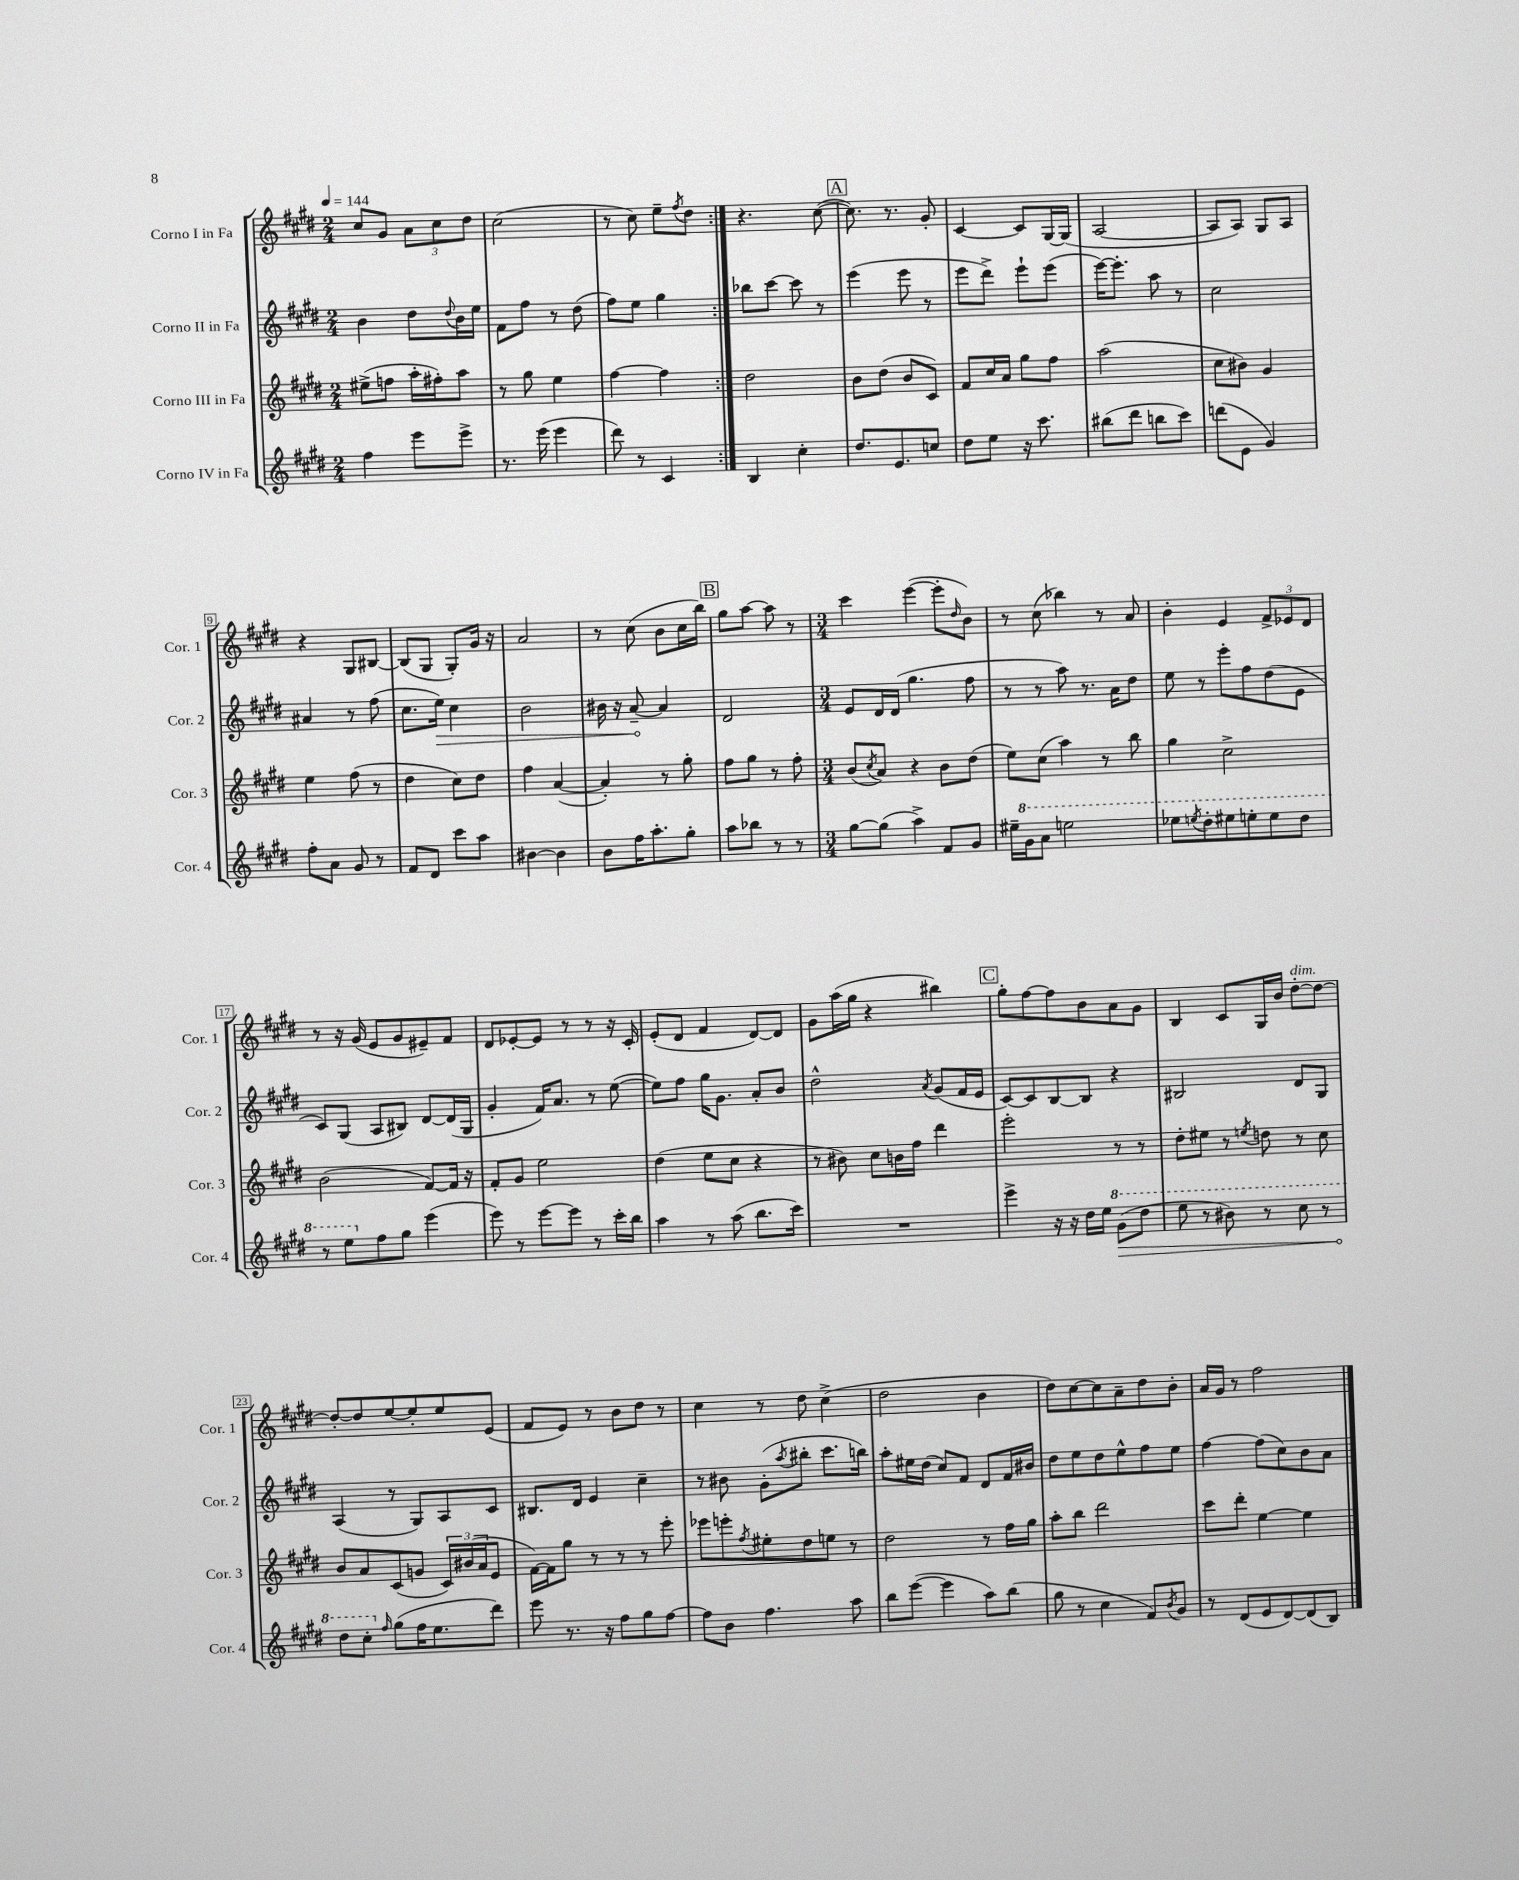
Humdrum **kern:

**kern	**dynam	**kern	**kern	**dynam	**kern
*part4	*part4	*part3	*part2	*part2	*part1
*staff4	*staff4	*staff3	*staff2	*staff2	*staff1
*I"Corno IV in Fa	*	*I"Corno III in Fa	*I"Corno II in Fa	*	*I"Corno I in Fa
*I'Cor. 4	*	*I'Cor. 3	*I'Cor. 2	*	*I'Cor. 1
*clefG2	*	*clefG2	*clefG2	*	*clefG2
*k[f#c#g#d#]	*	*k[f#c#g#d#]	*k[f#c#g#d#]	*	*k[f#c#g#d#]
*M2/4	*	*M2/4	*M2/4	*	*M2/4
*MM144	*	*MM144	*MM144	*	*MM144
=1	=1	=1	=1	=1	=1
4ff#\	.	(8ee#X^\L	4b\	.	8cc#/L
.	.	8ffn\J	.	.	8g#/J
8eee\L	.	16aa'\LL	8dd#\L	.	12a\L
.	.	16ff#X'\J)	.	.	.
.	.	.	.	.	12cc#\
.	.	.	8qqdd#/	.	.
8eee^\J	.	8aa\J	16b\L	.	.
.	.	.	.	.	12dd#\J
.	.	.	16ee\JJ	.	.
=2	=2	=2	=2	=2	=2
8.r	.	8r	8f#\L	.	(2cc#\
.	.	8gg#\	8ff#\J	.	.
(16eee\	.	.	.	.	.
4eee\	.	4ee\	8r	.	.
.	.	.	(8dd#\	.	.
=3	=3	=3	=3	=3	=3
8ddd#\)	.	[4ff#\	8ff#\L)	.	8r
8r	.	.	8ee\J	.	8cc#\)
4c#/	.	4ff#\]	4gg#\	.	8ee~\L
.	.	.	.	.	8qff#/
.	.	.	.	.	8dd#\J
=4:|!	=4:|!	=4:|!	=4:|!	=4:|!	=4:|!
4B/	.	2dd#\	8bb-X\L	.	4.r
.	.	.	[8ccc#\J	.	.
4cc#'\	.	.	8ccc#\]	.	.
.	.	.	8r	.	([8cc#\
!!LO:REH:place=s1:t=A
=5	=5	=5	=5	=5	=5
8.dd#/L	.	8b\L	(4eee\	.	8.cc#\])
.	.	(8dd#\J	.	.	.
8.e/	.	.	.	.	8.r
.	.	8b/L	8eee\	.	.
8ccn/J	.	8c#/J)	8r	.	8g#'/
=6	=6	=6	=6	=6	=6
8dd#\L	.	8f#/L	8eee\L	.	[4c#/
8ee\J	.	16cc#/L	8ddd#^\J)	.	.
.	.	16a/JJ	.	.	.
16r	.	8gg#\L	8eee`\L	.	8c#/L]
8.ccc#\	.	.	.	.	.
.	.	8ff#\J	(8eee\J	.	[16G#/L
.	.	.	.	.	(16G#/JJ]
=7	=7	=7	=7	=7	=7
(8bb#X\L	.	(2aa\	[16eee\KL)	.	[2A/
.	.	.	8.eee'\J]	.	.
8ddd#\J	.	.	.	.	.
8bbn\L	.	.	8aa\	.	.
8ccc#\J)	.	.	8r	.	.
=8	=8	=8	=8	=8	=8
(8dddn\L	.	8cc#\L	2cc#\	.	8A/L]
8e\J	.	8b#X\J)	.	.	8A/J)
4g#/)	.	4g#/	.	.	8G#/L
.	.	.	.	.	8A/J
!!LO:LB:g=z
=9	=9	=9	=9	=9	=9
8ff#'\L	.	4ee\	4a#X/	.	4r
8a\J	.	.	.	.	.
8g#/	.	(8ff#\	8r	.	8G#/L
8r	.	8r	(8ff#\	.	[8B#X/J
=10	=10	=10	=10	=10	=10
8f#/L	.	4dd#\	8.cc#\L	.	(8B#/L]
8d#/J	.	.	.	.	8G#/J
!	!	!	!	!LO:HP:b	!
.	.	.	16ee\Jk)	>	.
8ccc#\L	.	8cc#\L)	4cc#\	.	8G#'/L)
8aa\J	.	8dd#\J	.	.	16g#/Jk
.	.	.	.	.	16r
=11	=11	=11	=11	=11	=11
[4b#X\	.	4ff#\	2b\	.	2a/
4b#\]	.	([4a/	.	.	.
=12	=12	=12	=12	=12	=12
8b\L	.	4a'/])	16b#X\	.	8r
.	.	.	16r	.	.
16ff#\K	.	.	[8a~/	.	(8cc#\
8.aa'\	.	.	.	.	.
.	.	8r	4a/]	]	8b\L
8gg#'\J	.	8gg#'\	.	.	16cc#\L
.	.	.	.	.	16bb\JJ)
!!LO:REH:place=s1:t=B
=13	=13	=13	=13	=13	=13
8aa\L	.	8ff#\L	2d#/	.	8gg#\L
8bb-X\J	.	8gg#\J	.	.	[8aa\J
8r	.	8r	.	.	8aa\]
8r	.	8ff#'\	.	.	8r
=14	=14	=14	=14	=14	=14
*M3/4	*	*M3/4	*M3/4	*	*M3/4
[8gg#\L	.	(8b/L	8e/L	.	4ccc#\
.	.	8qcc#/	.	.	.
(8gg#\J]	.	8a/J)	16d#/L	.	.
.	.	.	(16d#/JJ	.	.
4aa^\)	.	4r	4.gg#\	.	([4eee\
8f#/L	.	8b\L	.	.	8eee'\L]
.	.	.	.	.	16qqdd#/
8g#/J	.	(8dd#\J	8ff#\	.	8b\J)
=15	=15	=15	=15	=15	=15
16ee#X~\LL	.	8ee\L)	8r	.	8r
*8va	*	*	*	*	*
16gg#\J	.	.	.	.	.
8aa\J	.	(8cc#\J	8r	.	(8cc#\
2eeen\	.	4aa\)	8aa\)	.	4bb-X\)
.	.	.	8.r	.	.
.	.	8r	.	.	8r
.	.	.	16a\KL	.	.
.	.	8bb\	8dd#\J	.	8a/
=16	=16	=16	=16	=16	=16
8eee-X\L	.	4gg#\	8ee\	.	4b'\
8qeeen/	.	.	.	.	.
8ddd#'\	.	.	8r	.	.
8eee#X\	.	2cc#^\	8eee'\L	.	4e/
8eeen'\	.	.	8ff#\	.	.
8eee\	.	.	(8dd#\	.	12f#^/L
.	.	.	.	.	12e-X/
8ddd#\J	.	.	8e\J	.	.
.	.	.	.	.	12d#/J
!!LO:LB:g=z
=17	=17	=17	=17	=17	=17
8r	.	(2b\	8c#/L)	.	8r
8eee\L	.	.	(8G#/J	.	16r
.	.	.	.	.	(16g#/
*X8va	*	*	*	*	*
8ff#\	.	.	8A/L	.	8e/L
8gg#\J	.	.	8B#X/J)	.	8g#/
(4eee\	.	[8f#/L)	[8d#/L	.	8e#X~/)
.	.	16f#/Jk]	(16d#/L]	.	8f#/J
.	.	16r	16G#/JJ	.	.
=18	=18	=18	=18	=18	=18
8eee\)	.	8f#'/L	4g#'/	.	8d#/L
8r	.	8g#/J	.	.	[8e-X'/
[8eee\L	.	2ee\	16f#/KL)	.	8e-/J]
.	.	.	8.a/J	.	.
8eee\J]	.	.	.	.	8r
8r	.	.	8r	.	8r
16ccc#'\LL	.	.	([8ee\	.	16r
16bb\JJ	.	.	.	.	16c#'/
=19	=19	=19	=19	=19	=19
4aa\	.	(4dd#\	8ee\L])	.	(8e'/L
.	.	.	8ff#\J	.	8d#/J
8r	.	8ee\L	16gg#\KL	.	4f#/
.	.	.	8.g#\J	.	.
(8aa\	.	8cc#\J	.	.	.
8.bb\L	.	4r	8a'/L	.	[8d#/L)
.	.	.	8b/J	.	8d#/J]
16ccc#\Jk)	.	.	.	.	.
=20	=20	=20	=20	=20	=20
2.r	.	8r	2dd#^^\	.	8g#\L
.	.	8b#X\)	.	.	(16aa\L
.	.	.	.	.	16gg#\JJ
.	.	8cc#\L	.	.	4r
.	.	16bn\L	.	.	.
.	.	16ff#\JJ	.	.	.
.	.	.	8qa/	.	.
.	.	4ddd#\	(8g#/L	.	4bb#X\)
.	.	.	16f#/L	.	.
.	.	.	16e/JJ	.	.
!!LO:REH:place=s1:t=C
=21	=21	=21	=21	=21	=21
4eee^\	.	2eee'\	[8c#/L)	.	8gg#'\L
.	.	.	8c#/]	.	[8ff#\
16r	.	.	[8B/	.	8ff#\]
16r	.	.	.	.	.
16dd#\LL	.	.	8B/J]	.	8b\
16ee\JJ	.	.	.	.	.
*8va	*	*	*	*	*
(8gg#\L	.	8r	4r	.	8a\
!	!LO:HP:b	!	!	!	!
8ddd#\J	>	8r	.	.	8g#\J
=22	=22	=22	=22	=22	=22
8eee\	.	8dd#'\L	2B#X/	.	4B/
8r	.	8ee#X\J	.	.	.
8bb#X\)	.	8r	.	.	8c#/L
.	.	8qeen/	.	.	.
8r	.	8ddn\	.	.	16G#/L
.	.	.	.	.	16b/JJ
!	!	!	!	!	!LO:TX:a:i:t=dim.
8ccc#\	.	8r	8d#/L	.	[8dd#'\L
8r	.	8cc#\	8G#/J	.	8dd#\J_
!!LO:LB:g=z
=23	=23	=23	=23	=23	=23
8ddd#\L	.	8b/L	(4A/	.	8dd#'/L_
8ccc#'\J	]	8a/	.	.	8dd#/]
*X8va	*	*	*	*	*
16qqff#/	.	.	.	.	.
(8gg#\L	.	(8c#/	8r	.	[8ee/
16ff#\K	.	8gn/J	8G#/L)	.	8ee'/]
8.ee\	.	.	.	.	.
.	.	24c#/LL)	8A/	.	8ee/
.	.	(24b#X/	.	.	.
.	.	24a/J	.	.	.
8ddd#\J)	.	8e/J	8c#/J	.	(8e/J
=24	=24	=24	=24	=24	=24
8eee\	.	[16f#\LL)	8.B#X/L	.	8f#/L
.	.	16f#\J]	.	.	.
8.r	.	8gg#\J	.	.	8e/J)
.	.	.	16d#/Jk	.	.
.	.	8r	4e/	.	8r
16r	.	.	.	.	.
8ff#\L	.	8r	.	.	8b\L
8gg#\	.	8r	4cc#~\	.	8dd#\J
[8ff#\J	.	8eee'\	.	.	8r
=25	=25	=25	=25	=25	=25
8ff#\L]	.	8eee-X\L	8r	.	4cc#\
8b\J	.	8eeen'\	8b#X\	.	.
.	.	8qff#/	.	.	.
4.ff#\	.	8ee#X'\	(8g#'\L	.	8r
.	.	.	8qaa/	.	.
.	.	8dd#\	8bb#X'\J	.	8dd#\
.	.	8een\J	8.ccc#\L	.	(4cc#^\
8aa\	.	8r	.	.	.
.	.	.	16bbn\Jk)	.	.
=26	=26	=26	=26	=26	=26
8bb\L	.	2dd#\	8aa'\L	.	2dd#\
([8eee\J	.	.	16ee#X\L	.	.
.	.	.	(16dd#\JJ	.	.
4eee\]	.	.	8cc#/L)	.	.
.	.	.	8f#/J	.	.
8aa\L)	.	8r	8d#/L	.	4b\
(8bb\J	.	16ff#\LL	16f#/L	.	.
.	.	16gg#\JJ	16b#X/JJ	.	.
=27	=27	=27	=27	=27	=27
8gg#\	.	8aa'\L	8dd#\L	.	8dd#\L)
8r	.	8bb\J	8ee\	.	[8cc#\
4cc#\	.	2ddd#\	8dd#\	.	8cc#\]
.	.	.	8ee^^\	.	8a~\
8f#/L)	.	.	8ff#\	.	8dd#\
8qb/	.	.	.	.	.
8g#/J	.	.	8ee\J	.	8b'\J
=28	=28	=28	=28	=28	=28
8r	.	8ccc#\L	[4ff#\	.	16a/LL
.	.	.	.	.	16g#/JJ
(8d#/L	.	8ddd#'\J	.	.	8r
8e/	.	[4ee\	(8ff#\L]	.	2ff#\
[8d#/)	.	.	8cc#\)	.	.
(8d#/]	.	4ee\]	8b\	.	.
8B/J)	.	.	8a\J	.	.
==	==	==	==	==	==
*-	*-	*-	*-	*-	*-
